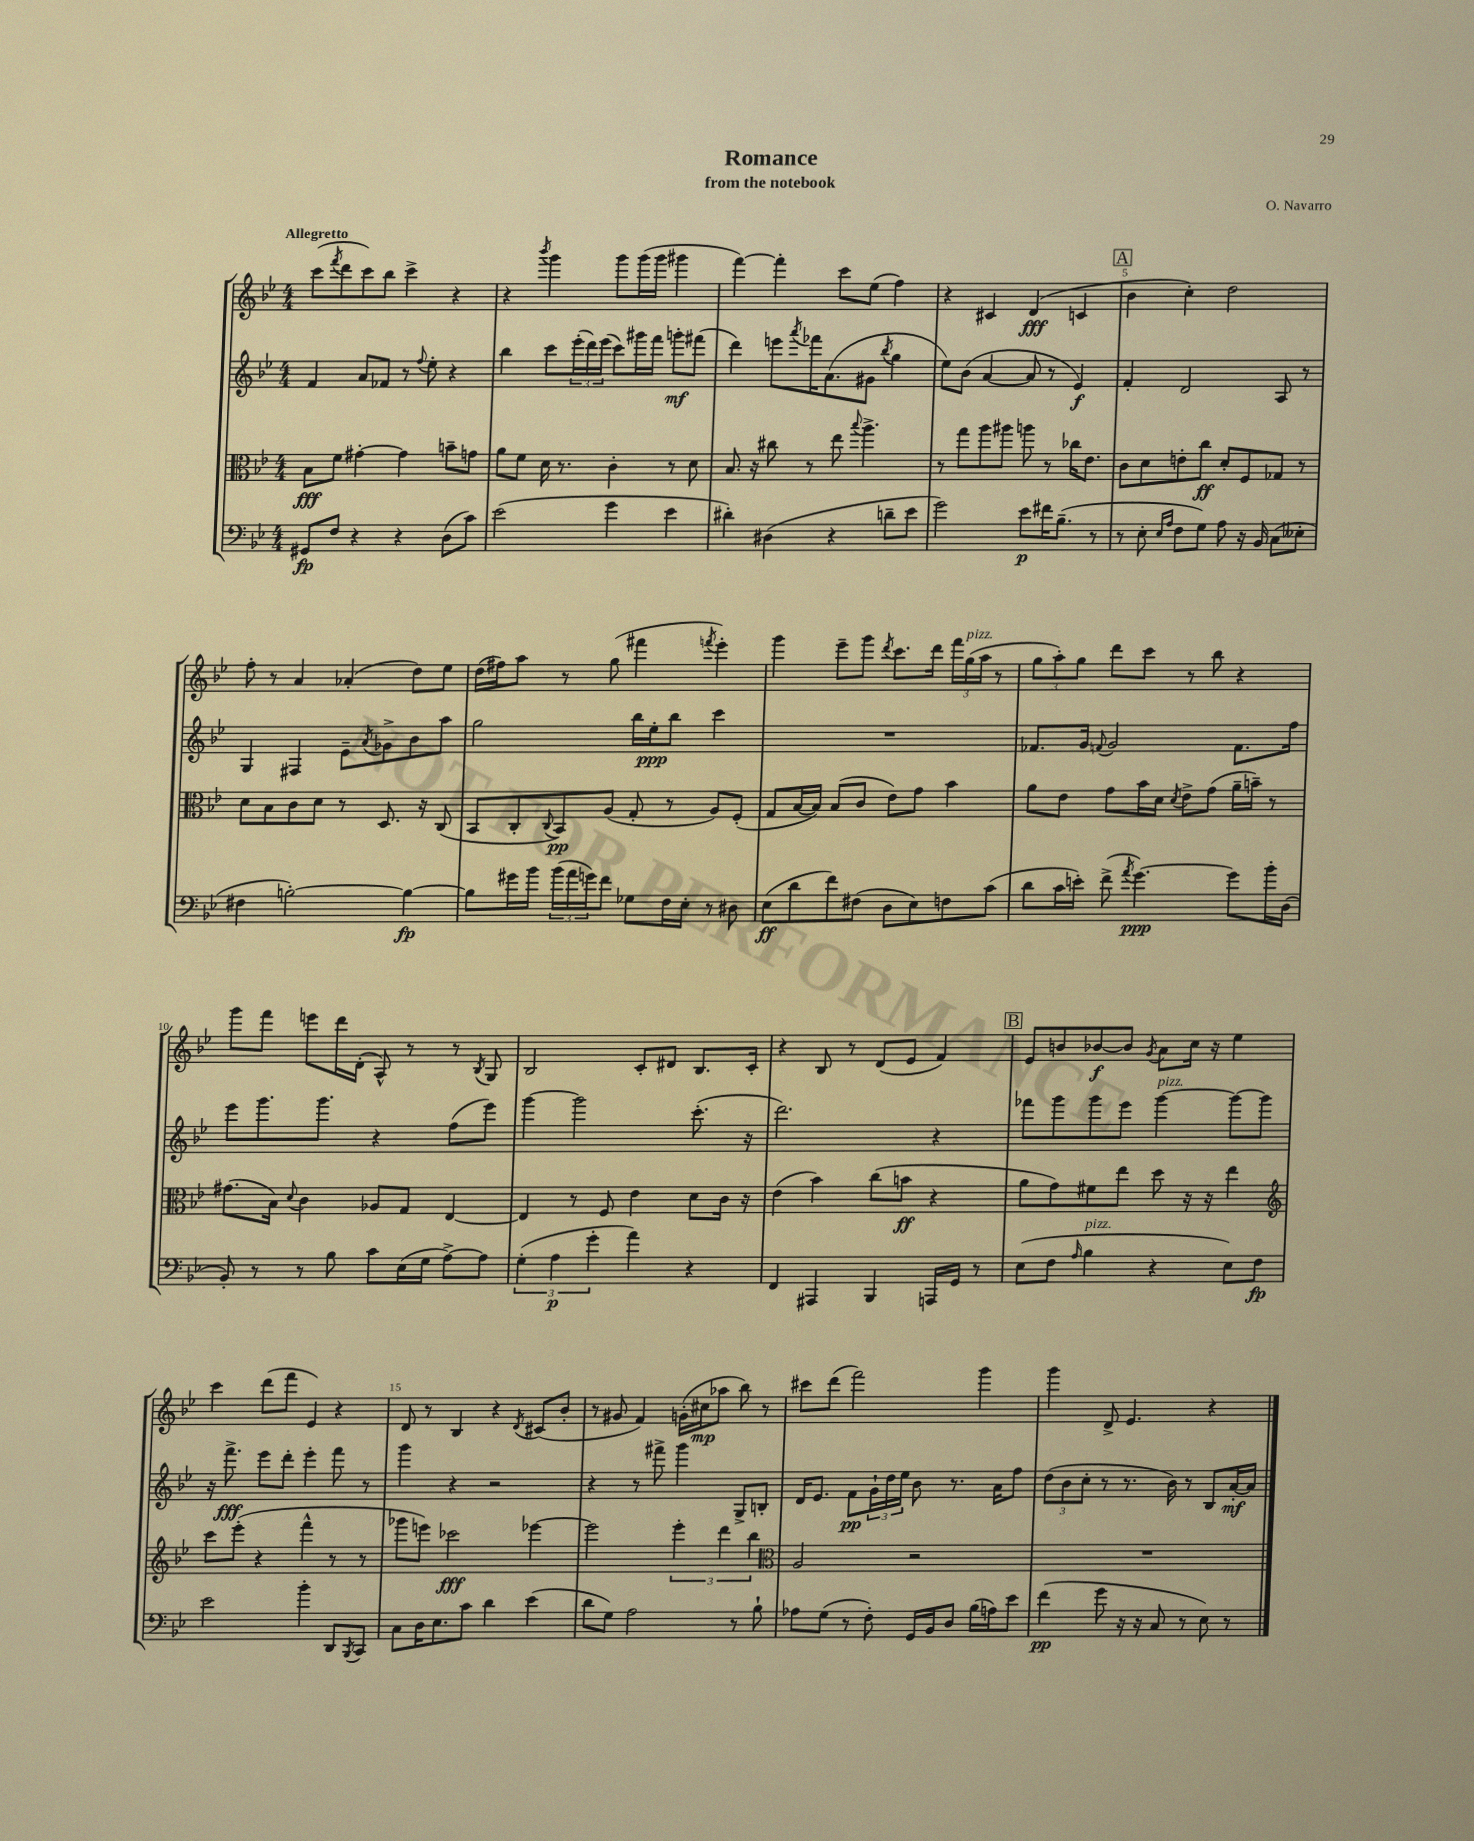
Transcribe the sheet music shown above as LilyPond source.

\header { title = "Romance" composer = "O. Navarro" subtitle = "from the notebook" }
<<
\new StaffGroup <<
\new Staff = "s0" {
    \clef treble \key bes \major \numericTimeSignature \time 4/4 \tempo "Allegretto"
    c'''8( \acciaccatura { f'''8 } d'''8 c'''8) bes''8 c'''4-> r4 |
    r4 \acciaccatura { bes'''8 } g'''4 g'''8 g'''16( g'''16 gis'''4 |
    f'''4~) f'''4-. c'''8 ees''8( f''4) |
    r4 cis'4 d'4\fff( c'4 |
    \mark \markup { \box "A" } bes'4 c''4-.) d''2 |
    f''8-. r8 a'4 aes'4-.( d''8) ees''8 |
    d''16( fis''16) a''8 r8 g''8( fis'''4 \acciaccatura { f'''8 } ees'''4-.) |
    g'''4 ees'''8-- g'''8 \acciaccatura { d'''8 } c'''8. d'''16 \tuplet 3/2 { f'''16 g''16^\markup { \italic "pizz." }( a''16 } r8 |
    \tuplet 3/2 { g''8 a''8-.) g''8 } d'''8 c'''8 r8 bes''8 r4 |
    g'''8 f'''8 e'''8 d'''16 d'16-.( a8-^) r8 r8 \acciaccatura { bes8 } g8 |
    bes2 c'8-. dis'8 bes8. c'16-. |
    r4 bes8 r8 d'8( ees'8 f'4) |
    \mark \markup { \box "B" } ees'8 b'8 bes'8~\f bes'8 \acciaccatura { g'8 } a'8 c''16 r16 ees''4 |
    c'''4 d'''8( f'''8 ees'4) r4 |
    d'8 r8 bes4 r4 \acciaccatura { d'8 } cis'8( bes'8-. |
    r8 gis'8 f'4) g'16-.( cis''16\mp aes''8 bes''8) r8 |
    cis'''8 d'''8( f'''2) g'''4 |
    g'''4 d'8-> ees'4. r4 \bar "|." |
}
\new Staff = "s1" {
    \clef treble \key bes \major \numericTimeSignature \time 4/4
    f'4 a'8 fes'8 r8 \appoggiatura { f''8 } ees''8-. r4 |
    bes''4 c'''8 \tuplet 3/2 { ees'''16-.( d'''16) ees'''16( } c'''8) gis'''16 f'''16 g'''8-.\mf fis'''8( |
    d'''4) e'''8 \acciaccatura { a'''8 } fes'''16 a'8.( gis'8 \acciaccatura { bes''8 } g''4 |
    ees''8) bes'8( a'4~ a'8 r8 ees'4\f) |
    \mark \markup { \box "A" } f'4-. d'2 a8 r8 |
    g4 fis4 ees'8-- \acciaccatura { a'8 } ges'8-> bes'8 a''8 |
    g''2 bes''16 ees''16-.\ppp bes''8 c'''4 |
    R1 |
    fes'8. g'16 \appoggiatura { f'8 } g'2 f'8. f''16 |
    ees'''8 g'''8. g'''8. r4 f''8( ees'''8) |
    g'''4~ g'''2 c'''8.-.( r16 |
    d'''2.) r4 |
    \mark \markup { \box "B" } fes'''8 g'''8 g'''8 ees'''8 g'''4~^\markup { \italic "pizz." } g'''8~ g'''8 |
    r16 f'''8.->\fff ees'''8 d'''8-. ees'''4-. f'''8 r8 |
    g'''4 r4 r2 |
    r4 r8 fis'''8-> g'''4 g8-> b8-. |
    d'16 ees'8. f'8\pp \tuplet 3/2 { g'16-! d''16 ees''16 } bes'8 r8. a'16 f''8 |
    \tuplet 3/2 { d''8( bes'8 c''8-. } r8 r8. bes'16) r8 bes8 a'16~-.\mf a'16 \bar "|." |
}
\new Staff = "s2" {
    \clef alto \key bes \major \numericTimeSignature \time 4/4
    bes8\fff f'8 gis'4~-. gis'4 b'8-- g'8 |
    a'8 f'8 d'16 r8. c'4-. r8 d'8 |
    bes8. r16 cis''8 r8 ees''8 \appoggiatura { bes''8 } a''4.-> |
    r8 g''8 a''8 ais''8 a''8 r8 ces''16 ees'8. |
    \mark \markup { \box "A" } c'8 d'8 e'8-. c''8\ff d'8-. f8 ges8 r8 |
    d'8 bes8 c'8 d'8 r8 d8. r16 c8( |
    bes,8 c8-. \appoggiatura { c8 } bes,8\pp) a8( g8-. r8 a8) f8-.( |
    g8 bes16~ bes16) bes8( c'8 ees'8) g'8 bes'4 |
    a'8 ees'8 g'8 bes'16 d'16 \acciaccatura { d'8 } ees'8-> g'8( a'16-- b'16--) r8 |
    gis'8.( bes16) \appoggiatura { d'8 } c'4 aes8 g8 ees4~ |
    ees4 r8 f8 ees'4 d'8 c'16 r16 |
    ees'4( bes'4) c''8( b'8\ff r4 |
    \mark \markup { \box "B" } a'8 g'8) fis'8 ees''8 d''8 r16 r16 ees''4 |
    \clef treble c'''8 ees'''8-.( r4 f'''4-^ r8 r8 |
    ges'''8 e'''8) ces'''2\fff ees'''4~ |
    ees'''2 \tuplet 3/2 { ees'''4-. d'''4 bes''4 } |
    \clef alto a2 r2 |
    R1 \bar "|." |
}
\new Staff = "s3" {
    \clef bass \key bes \major \numericTimeSignature \time 4/4
    gis,8\fp f8 r4 r4 d8( c'8) |
    ees'2( g'4 ees'4 |
    dis'4-.) dis4( r4 d'8-- ees'8 |
    g'2) ees'8\p fis'16 bes8.--( r8 |
    \mark \markup { \box "A" } r8 ees8-. \grace { ees16 a16 } f8 g8) a8 r16 bes,16 c8( eeses8-. |
    fis4 b2~-.) b4~\fp |
    b8 gis'16 bes'16 \tuplet 3/2 { bes'16( a'16 g'16) } f'8 ges8 f16 ees16-. r8 dis8 |
    ees8\ff( d'8 f'8) fis8( d8 ees8) f8 c'8( |
    d'8 c'16 e'16-.) f'8->( \acciaccatura { a'8 } g'4.~\ppp) g'8 bes'16-. d16( |
    bes,8-.) r8 r8 bes8 c'8 ees16( g16 a8~->) a8 |
    \tuplet 3/2 { g4-.( a4\p g'4-. } a'4) r4 |
    f,4 ais,,4 bes,,4 a,,16 g,16 r8 |
    \mark \markup { \box "B" } ees8( f8 \grace { a16 } bes4^\markup { \italic "pizz." } r4 ees8) f8\fp |
    ees'2 bes'4-. d,8 \acciaccatura { bes,,8 } c,8 |
    c8 d16 ees8. c'8 d'4 ees'4( |
    d'8 g8) a2 r8 bes8-! |
    aes8 g8( r8 f8-.) g,16 bes,16 d8 bes16( a16) ees'8 |
    f'4\pp( g'8 r16 r16 c8 r8 ees8) r8 \bar "|." |
}
>>
>>
\layout { \context { \Score \override BarNumber.break-visibility = ##(#f #t #t) barNumberVisibility = #(every-nth-bar-number-visible 5) } }
